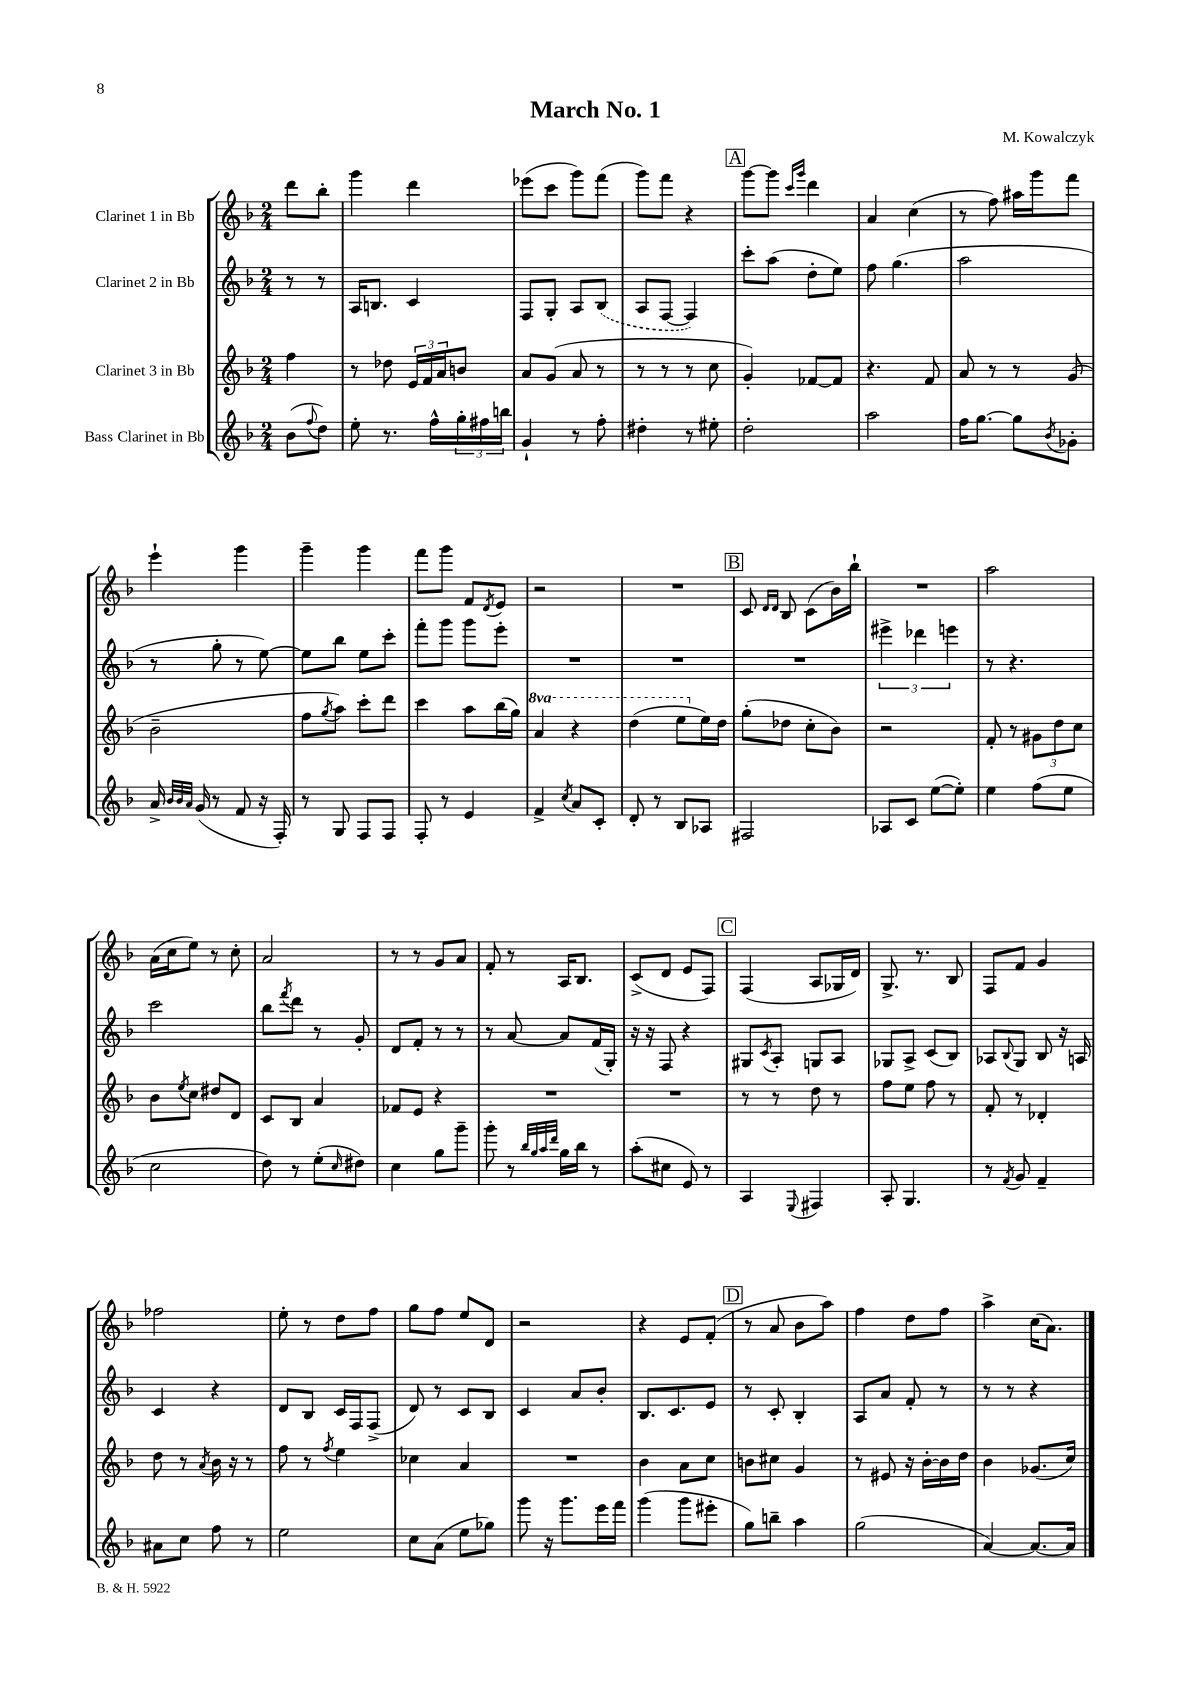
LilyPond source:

\header { title = "March No. 1" composer = "M. Kowalczyk" }
<<
\new StaffGroup <<
\new Staff = "s0" \with { instrumentName = "Clarinet 1 in Bb" } {
    \clef treble \key f \major \numericTimeSignature \time 2/4 \partial 4
    d'''8 bes''8-. |
    g'''4 d'''4 |
    ees'''8( c'''8 g'''8) f'''8( |
    g'''8) f'''8 r4 |
    \mark \markup { \box "A" } g'''8~ g'''8 \grace { c'''16 g'''16 } d'''4 |
    a'4 c''4( |
    r8 f''8) ais''16 g'''16 f'''8 |
    e'''4-! g'''4 |
    g'''4-- g'''4 |
    f'''8 g'''8 f'8 \acciaccatura { d'8 } e'8 |
    r2 |
    R2 |
    \mark \markup { \box "B" } c'8 \grace { d'16 d'16 } bes8 c'8( bes'16) bes''16-! |
    R2 |
    a''2 |
    a'16( c''16 e''8) r8 c''8-. |
    a'2 |
    r8 r8 g'8 a'8 |
    f'8-. r8 a16 bes8. |
    c'8->( d'8 e'8 f8) |
    \mark \markup { \box "C" } f4( a8 ges16 d'16) |
    g8.-> r8. bes8 |
    f8 f'8 g'4 |
    fes''2 |
    e''8-. r8 d''8 f''8 |
    g''8 f''8 e''8 d'8 |
    r2 |
    r4 e'8 f'8-.( |
    \mark \markup { \box "D" } r8 a'8 bes'8 a''8) |
    f''4 d''8 f''8 |
    a''4-> c''16( a'8.) \bar "|." |
}
\new Staff = "s1" \with { instrumentName = "Clarinet 2 in Bb" } {
    \clef treble \key f \major \numericTimeSignature \time 2/4 \partial 4
    r8 r8 |
    a16 b8. c'4 |
    f8 g8-. a8 \once \slurDashed bes8( |
    a8 f8~ f4) |
    \mark \markup { \box "A" } c'''8-. a''8( d''8-. e''8) |
    f''8 g''4.( |
    a''2 |
    r8 g''8-. r8 e''8~) |
    e''8 bes''8 e''8 c'''8-. |
    f'''8-. g'''8 g'''8 e'''8-. |
    R2 |
    R2 |
    \mark \markup { \box "B" } R2 |
    \tuplet 3/2 { eis'''4-> des'''4 e'''4 } |
    r8 r4. |
    c'''2 |
    bes''8 \acciaccatura { f'''8 } d'''8 r8 g'8-. |
    d'8 f'8-. r8 r8 |
    r8 a'8~ a'8 f'16( g16-.) |
    r16 r16 f8 r4 |
    \mark \markup { \box "C" } gis8 \acciaccatura { c'8 } a8-. g8 a8 |
    ges8 a8-> c'8( bes8) |
    aes8 \appoggiatura { bes8 } g8 bes8 r16 a16 |
    c'4 r4 |
    d'8 bes8 c'16 f16 f8->( |
    d'8) r8 c'8 bes8 |
    c'4 a'8 bes'8-. |
    bes8. c'8. e'8 |
    \mark \markup { \box "D" } r8 c'8-. bes4-. |
    a8 a'8 f'8-. r8 |
    r8 r8 r4 \bar "|." |
}
\new Staff = "s2" \with { instrumentName = "Clarinet 3 in Bb" } {
    \clef treble \key f \major \numericTimeSignature \time 2/4 \set Staff.ottavationMarkups = #ottavation-simple-ordinals \partial 4
    f''4 |
    r8 des''8 \tuplet 3/2 { e'16 f'16 a'16 } b'8 |
    a'8 g'8( a'8 r8 |
    r8 r8 r8 c''8 |
    \mark \markup { \box "A" } g'4-.) fes'8~ fes'8 |
    r4. f'8 |
    a'8 r8 r8 g'8( |
    bes'2-- |
    f''8 \acciaccatura { g''8 } a''8) c'''8-. d'''8 |
    c'''4 a''8 bes''16( g''16) |
    \ottava #1 a''4 r4 |
    d'''4( e'''8 \ottava #0 e''16) d''16 |
    \mark \markup { \box "B" } g''8-.( des''8 c''8-. bes'8) |
    r2 |
    f'8-. r8 \tuplet 3/2 { gis'8 d''8 c''8 } |
    bes'8 \acciaccatura { e''8 } c''8 dis''8 d'8 |
    c'8 bes8 a'4 |
    fes'8 e'8 r4 |
    R2 |
    R2 |
    \mark \markup { \box "C" } r8 r8 d''8 r8 |
    f''8 e''8 f''8 r8 |
    f'8-. r8 des'4-. |
    d''8 r8 \acciaccatura { a'8 } bes'16 r16 r8 |
    f''8 r8 \acciaccatura { f''8 } e''4 |
    ces''4 a'4 |
    R2 |
    bes'4 a'8 c''8 |
    \mark \markup { \box "D" } b'8 cis''8 g'4 |
    r8 eis'8 r16 bes'16~-. bes'16 d''16 |
    bes'4 ges'8.( c''16) \bar "|." |
}
\new Staff = "s3" \with { instrumentName = "Bass Clarinet in Bb" } {
    \clef treble \key f \major \numericTimeSignature \time 2/4 \partial 4
    bes'8( \appoggiatura { f''8 } d''8) |
    e''8-. r8. f''16-^ \tuplet 3/2 { g''16-. fis''16 b''16 } |
    g'4-! r8 f''8-. |
    dis''4-. r8 eis''8-. |
    \mark \markup { \box "A" } d''2-. |
    a''2 |
    f''16 g''8.~ g''8 \acciaccatura { bes'8 } ges'8-. |
    a'16-> \grace { bes'32 bes'32 a'32 } g'16( r8 f'8 r16 f16-.) |
    r8 g8 f8 f8 |
    f8-. r8 e'4 |
    f'4-> \acciaccatura { c''8 } a'8 c'8-. |
    d'8-. r8 bes8 aes8 |
    \mark \markup { \box "B" } fis2 |
    aes8 c'8 e''8~( e''8-.) |
    e''4 f''8( e''8 |
    c''2 |
    d''8) r8 e''8-.( \grace { c''16 } dis''8) |
    c''4 g''8 g'''8-- |
    g'''8-. r8 \grace { bes''32 g''32 a''32 d'''32 } g''16 bes''16 r8 |
    a''8-.( cis''8 e'8) r8 |
    \mark \markup { \box "C" } a4 \appoggiatura { e8 } fis4 |
    a8-. g4. |
    r8 \acciaccatura { f'8 } g'8 f'4-- |
    ais'8 c''8 f''8 r8 |
    e''2 |
    c''8 a'8( e''8 ges''8) |
    g'''8 r16 g'''8. e'''16 f'''16 |
    g'''4( g'''8 eis'''8-. |
    \mark \markup { \box "D" } g''8) b''8-- a''4 |
    g''2( |
    a'4~) a'8.~ a'16 \bar "|." |
}
>>
>>
\layout { \context { \Score \remove "Bar_number_engraver" } }
